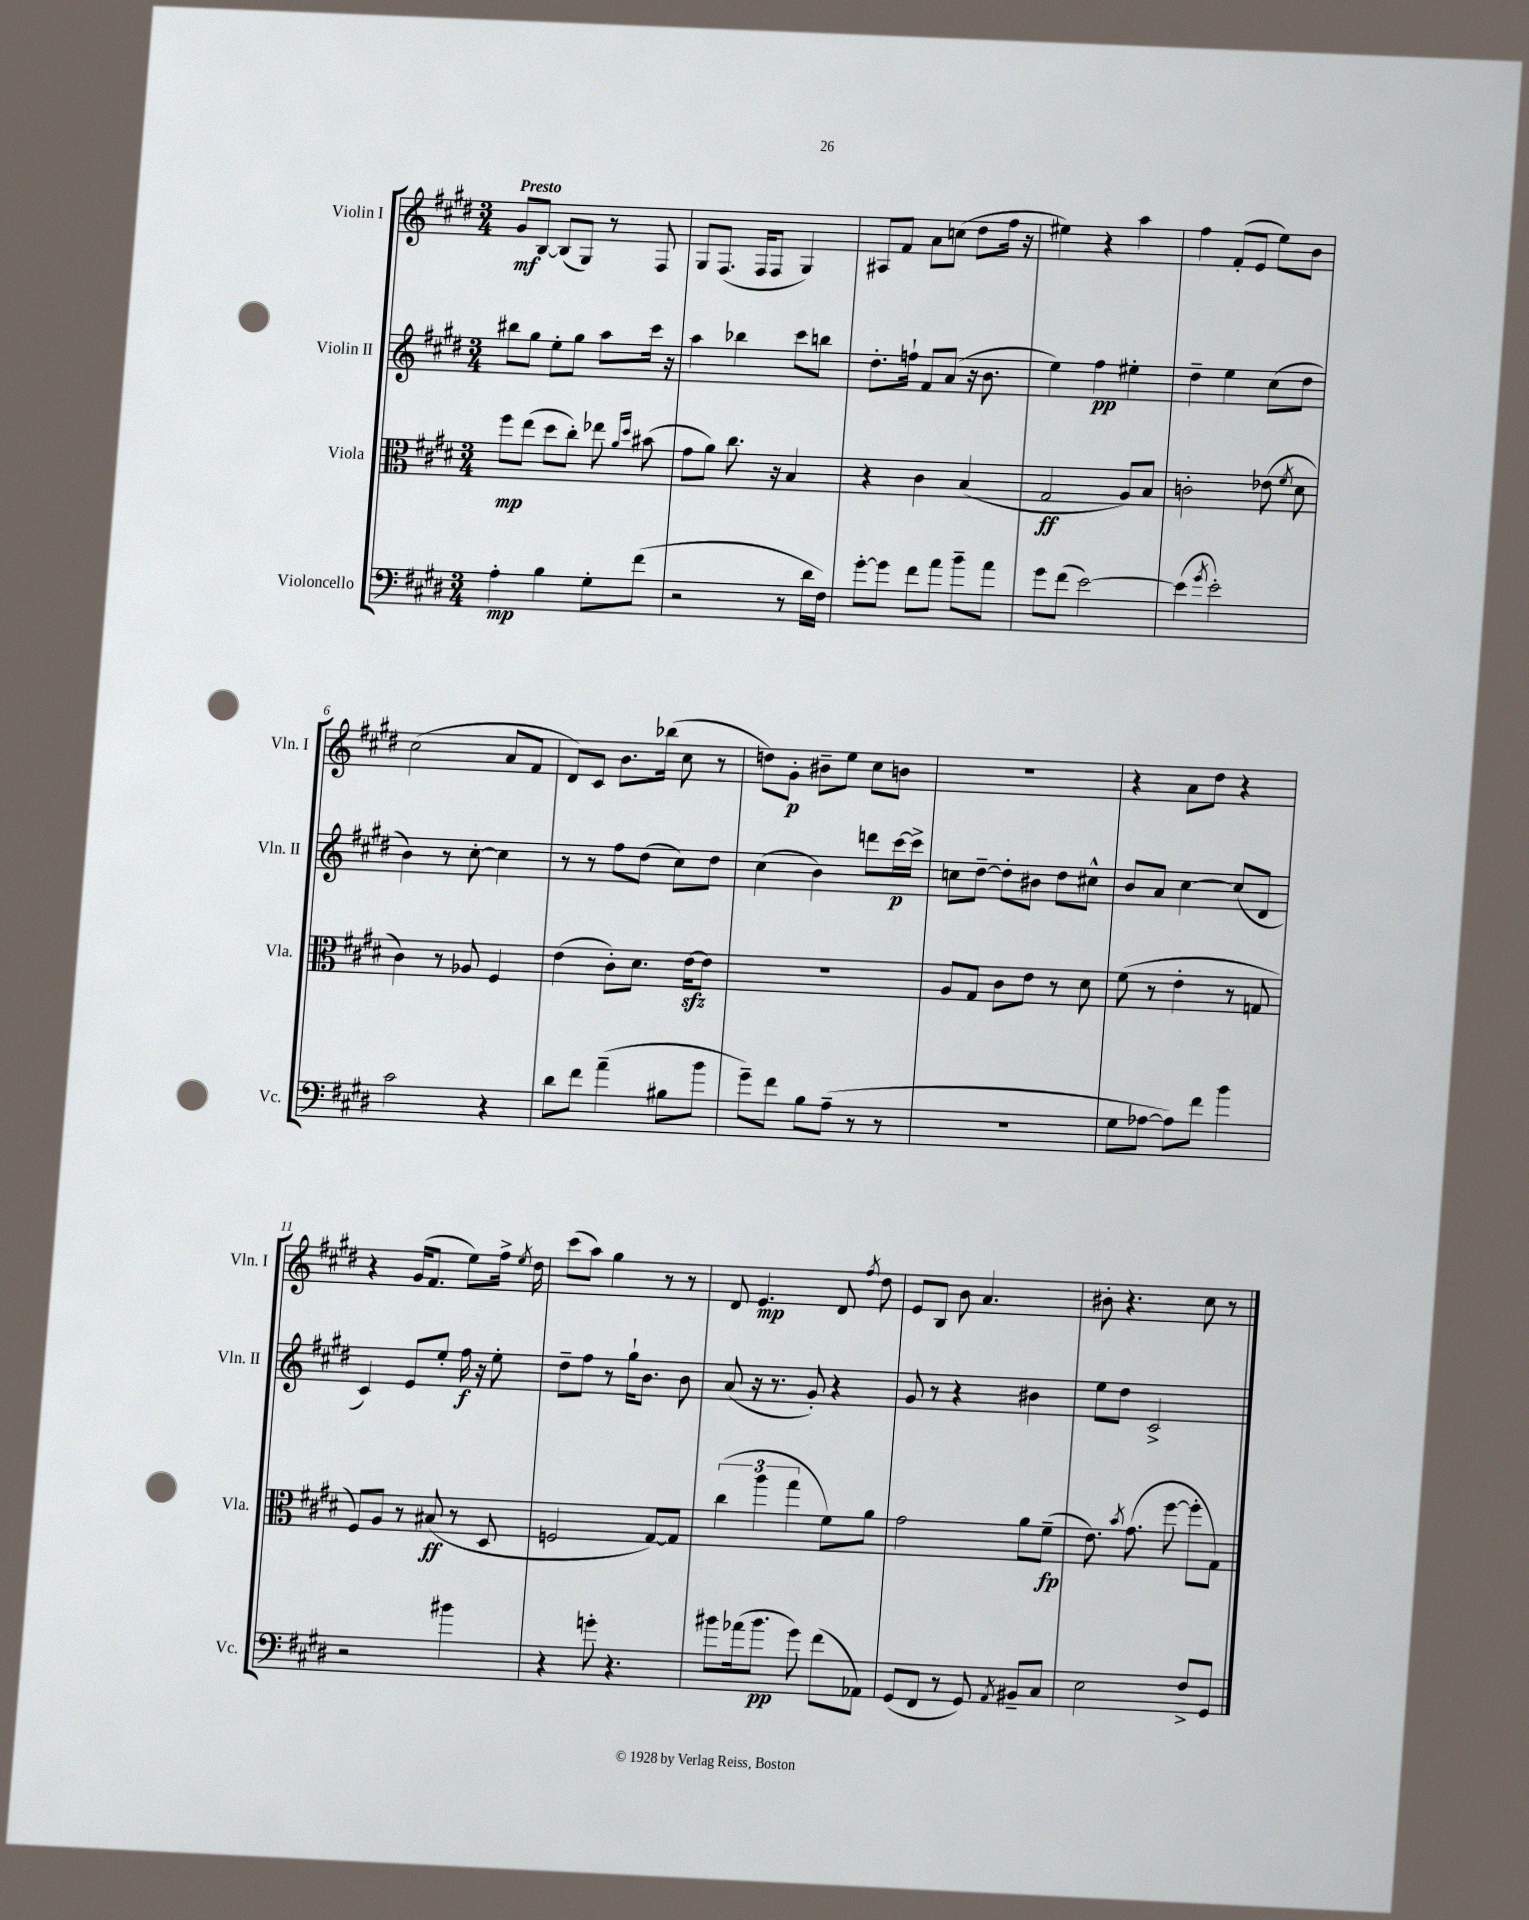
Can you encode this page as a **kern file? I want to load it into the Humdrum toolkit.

**kern	**kern	**kern	**kern
*staff4	*staff3	*staff2	*staff1
*clefF4	*clefC3	*clefG2	*clefG2
*k[f#c#g#d#]	*k[f#c#g#d#]	*k[f#c#g#d#]	*k[f#c#g#d#]
*M3/4	*M3/4	*M3/4	*M3/4
4A'	8ff#	8bb#	8g#
.	(8ee	8gg#	[8B
4B	8dd#	8ee'	(8B]
.	8cc#')	8gg#	8G#)
8G#'	8ee-	8aa	8r
.	16qqa	.	.
.	16qqdd#	.	.
(8f#	(8b#	16ccc#	8F#
.	.	16r	.
=	=	=	=
2r	8g#	4aa	8G#
.	8a)	.	(8.F#
.	8.cc#	4bb-	.
.	.	.	16F#
.	.	.	8F#
.	16r	.	.
8r	4B	8ccc#	4G#)
16d#	.	8bb	.
16F#)	.	.	.
=	=	=	=
[8g#'	4r	8.dd#'	8A#
8g#]	.	.	8f#
.	.	16ff`	.
8f#	4c#	8f#	8a
8a	.	(8a	(8cc
8b~	(4B	16r	8dd#
.	.	8.b	.
8a	.	.	16ff#
.	.	.	16r
=	=	=	=
8g#	2G#	4ee)	4ee#)
(8f#	.	.	.
[2e)	.	4ff#	4r
.	8A)	4ee#'	4aa
.	8B	.	.
=	=	=	=
(4e]	2c'	4dd#~	4ff#
8qg#	.	.	.
2e')	.	4ee	(8f#'
.	.	.	8e
.	(8e-	(8cc#	8ee)
.	8qf#	.	.
.	8d#	8dd#	8b
=	=	=	=
2c#	4c#)	4b)	(2cc#
.	8r	8r	.
.	8A-	[8cc#'	.
4r	4F#	4cc#]	8a
.	.	.	8f#
=	=	=	=
8d#	(4e	8r	8d#)
8f#	.	8r	8c#
(4a~	8c#')	8ff#	8.b
.	8.d#	(8dd#	.
.	.	.	(16bb-
8B#	.	8cc#)	8cc#
.	[16e	.	.
8b	8e]	8dd#	8r
=	=	=	=
8g#~)	2.r	(4cc#	8dd)
8f#	.	.	8g#'
8B	.	4b)	8b#~
(8A~	.	.	8ee
8r	.	8ddd	8cc#
8r	.	[16ccc#	8b
.	.	16ccc#^]	.
=	=	=	=
2.r	8A	8cc	2.r
.	8G#	[8dd#~	.
.	8c#	8dd#']	.
.	8e	8b#	.
.	8r	8dd#	.
.	8d#	8cc#^^	.
=	=	=	=
8G#	(8f#	8b	4r
[8A-	8r	8a	.
8A-])	4e'	[4cc#	8a
8f#	.	.	8dd#
4b	8r	(8cc#]	4r
.	8G	8d#	.
=	=	=	=
2r	8F#)	4c#)	4r
.	8A	.	.
.	8r	8e	(16g#
.	.	.	8.f#
.	(8B#	8ee'	.
4b#	8r	16ff#	8ee)
.	.	16r	.
.	8D#	8ee'	16ff#^
.	.	.	8qee
.	.	.	16dd#
=	=	=	=
4r	2F	8dd#~	(8ccc#
.	.	8ff#	8aa)
8g'	.	8r	4gg#
4.r	.	16gg#`	.
.	.	8.b	.
.	[8G#)	.	8r
.	8G#]	8b	8r
=	=	=	=
8b#	(6cc#	(8a	8d#
(16a-	.	16r	4.e
.	6aa	.	.
8.b#	.	8.r	.
.	6gg#	.	.
8g#)	.	8g#')	.
(8f#	8f#)	4r	8d#
.	.	.	8qff#
8AA-)	8a	.	8dd#
=	=	=	=
(8GG#	2g#	8g#	8e
8FF#	.	8r	8B
8r	.	4r	8b
8GG#)	.	.	4.a
8qAA	.	.	.
8BB#~	8a	4b#	.
8C#	(8f#~	.	.
=	=	=	=
2E	8.e)	8ee	8b#'
.	.	8dd#	4.r
.	8qb	.	.
.	(8.g#	.	.
.	.	2c#^	.
.	[8ff#	.	.
8F#^	8ff#']	.	8cc#
8GG#	8G#)	.	8r
==	==	==	==
*-	*-	*-	*-
